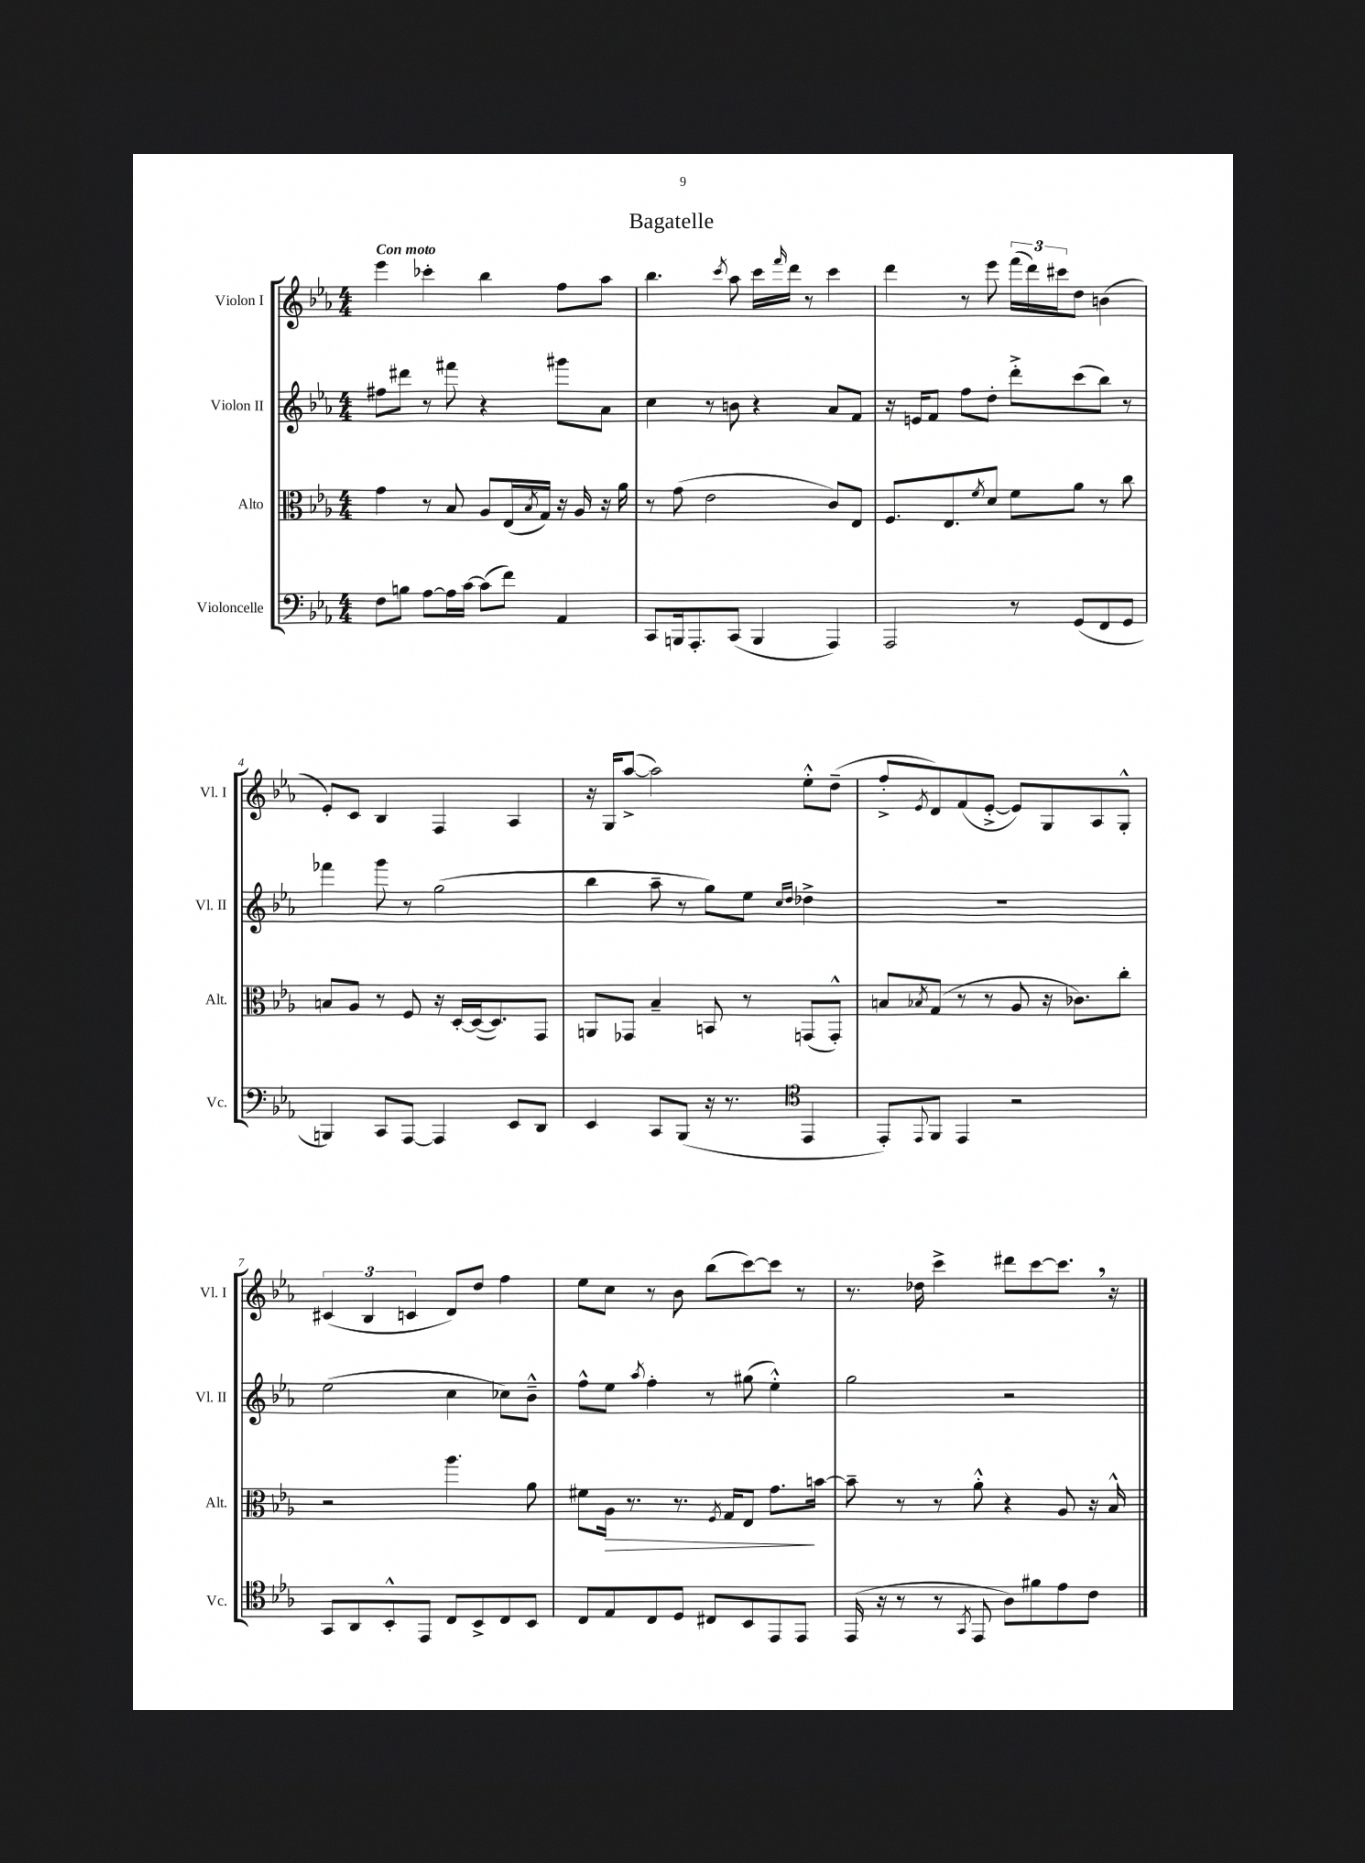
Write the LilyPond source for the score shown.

\header { title = "Bagatelle" }
<<
\new StaffGroup <<
\new Staff = "s0" \with { instrumentName = "Violon I" shortInstrumentName = "Vl. I" } {
    \clef treble \key ees \major \numericTimeSignature \time 4/4 \tempo "Con moto"
    ees'''4 ces'''4-. bes''4 f''8 aes''8 |
    bes''4. \acciaccatura { c'''8 } aes''8 c'''16 \grace { f'''16 } d'''16 r8 c'''4 |
    d'''4 r8 ees'''8 \tuplet 3/2 { f'''16( d'''16) cis'''16 } d''8 b'4( |
    ees'8-.) c'8 bes4 f4 aes4 |
    r16 g16 aes''8~->( aes''2) ees''8-.-^ d''8--( |
    f''8-.-> \acciaccatura { ees'8 } d'8) f'8( ees'8~-.-> ees'8) g8 aes8 g8-.-^ |
    \tuplet 3/2 { cis'4( bes4 c'4 } d'8) d''8 f''4 |
    ees''8 c''8 r8 bes'8 bes''8( c'''8~) c'''8 r8 |
    r8. des''16 c'''4-> dis'''8 c'''8~ c'''8. \breathe r16 \bar "|." |
}
\new Staff = "s1" \with { instrumentName = "Violon II" shortInstrumentName = "Vl. II" } {
    \clef treble \key ees \major \numericTimeSignature \time 4/4
    fis''8 dis'''8 r8 fis'''8 r4 gis'''8 aes'8 |
    c''4 r8 b'8 r4 aes'8 f'8 |
    r16 e'16 f'8 f''8 d''8-. d'''8-.-> c'''8( bes''8) r8 |
    fes'''4 g'''8 r8 g''2( |
    bes''4 aes''8-- r8 g''8) ees''8 \grace { c''16 d''16 } des''4-> |
    R1 |
    ees''2( c''4 ces''8) bes'8---^ |
    f''8-^ ees''8 \acciaccatura { aes''8 } f''4-. r8 gis''8( ees''4-.-^) |
    g''2 r2 \bar "|." |
}
\new Staff = "s2" \with { instrumentName = "Alto" shortInstrumentName = "Alt." } {
    \clef alto \key ees \major \numericTimeSignature \time 4/4
    g'4 r8 bes8 aes8 ees16( \acciaccatura { bes8 } g16) r16 aes16 r16 aes'16 |
    r8 g'8( ees'2 c'8) ees8 |
    f8. ees8. \acciaccatura { f'8 } d'8 f'8 aes'8 r8 c''8 |
    b8 aes8 r8 f8 r16 d16~-. d16~( d8.) g,8 |
    a,8 ges,8 bes4-- b,8 r8 g,8( g,8-.-^) |
    b8 \acciaccatura { bes8 } g8( r8 r8 aes8 r16 ces'8.) c''8-. |
    r2 aes''4. aes'8 |
    fis'8 aes16\> r8. r8. \acciaccatura { f8 } g16 ees8 g'8.\! b'16~ |
    b'8-- r8 r8 aes'8-.-^ r4 aes8 r16 bes16-^ \bar "|." |
}
\new Staff = "s3" \with { instrumentName = "Violoncelle" shortInstrumentName = "Vc." } {
    \clef bass \key ees \major \numericTimeSignature \time 4/4
    f8 b8 aes8~ aes16 c'16~ c'8( f'8) aes,4 |
    c,8 b,,16 aes,,8.-. c,8( b,,4 aes,,4) |
    aes,,2 r8 g,8( f,8 g,8 |
    b,,4) c,8 aes,,8~ aes,,4 ees,8 d,8 |
    ees,4 c,8 bes,,8( r16 r8. \clef tenor ees,4 |
    ees,8-.) \appoggiatura { ees,8 } f,8 ees,4 r2 |
    g,8 aes,8 bes,8-.-^ ees,8 c8 bes,8-> c8 bes,8 |
    c8 ees8 c8 d8 cis8 bes,8 ees,8 ees,8 |
    ees,16( r16 r8 r8 \acciaccatura { g,8 } ees,8 aes8) fis'8 ees'8 c'8 \bar "|." |
}
>>
>>
